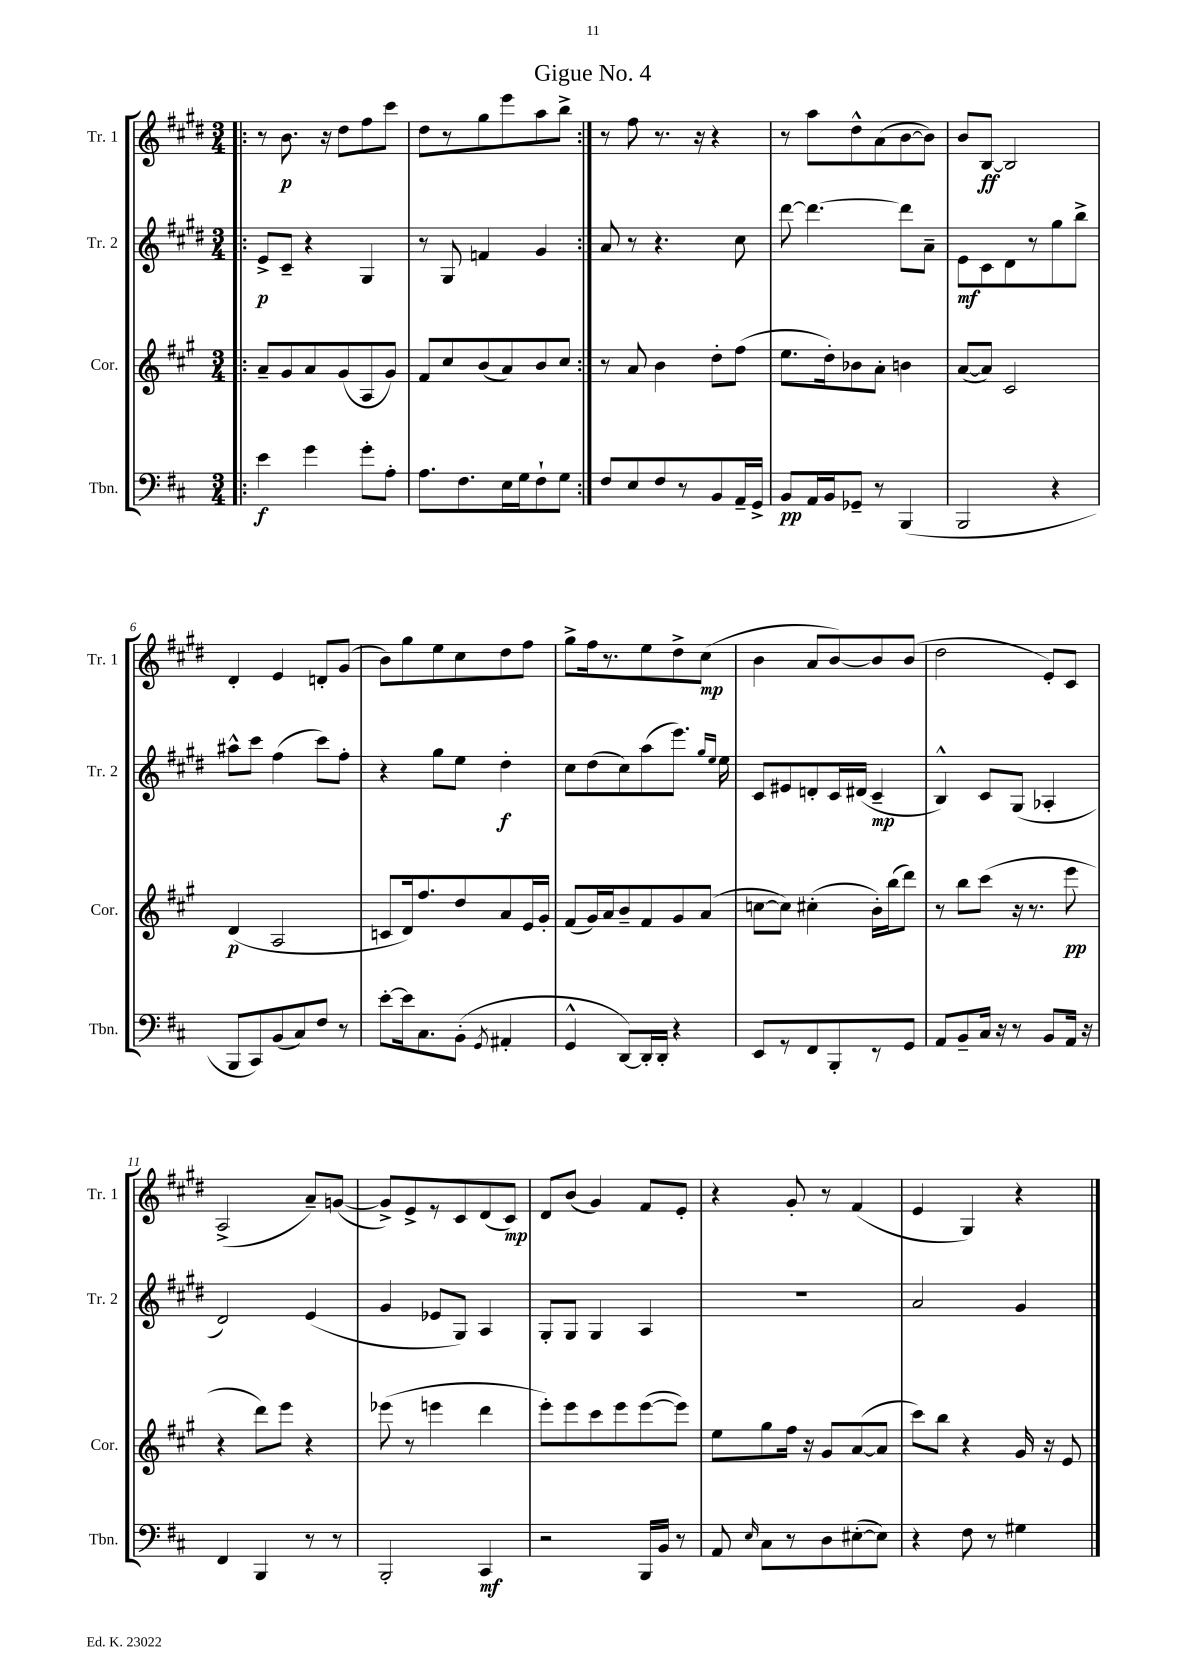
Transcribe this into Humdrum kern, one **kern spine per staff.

**kern	**dynam	**kern	**dynam	**kern	**dynam	**kern	**dynam
*part4	*part4	*part3	*part3	*part2	*part2	*part1	*part1
*staff4	*staff4	*staff3	*staff3	*staff2	*staff2	*staff1	*staff1
*I"Tbn.	*	*I"Cor.	*	*I"Tr. 2	*	*I"Tr. 1	*
*I'Tbn.	*	*I'Cor.	*	*I'Tr. 2	*	*I'Tr. 1	*
*clefF4	*	*clefG2	*	*clefG2	*	*clefG2	*
*k[f#c#]	*	*k[f#c#g#]	*	*k[f#c#g#d#]	*	*k[f#c#g#d#]	*
*M3/4	*	*M3/4	*	*M3/4	*	*M3/4	*
=1!|:	=1!|:	=1!|:	=1!|:	=1!|:	=1!|:	=1!|:	=1!|:
4e\	f	8a~/L	.	8e^/L	p	8r	.
.	.	8g#/	.	8c#~/J	.	8.b\	p
4g\	.	8a/	.	4r	.	.	.
.	.	.	.	.	.	16r	.
.	.	(8g#/	.	.	.	8dd#\L	.
8g'\L	.	8A/	.	4G#/	.	8ff#\	.
8A'\J	.	8g#/J)	.	.	.	8ccc#\J	.
=2	=2	=2	=2	=2	=2	=2	=2
8.A\L	.	8f#/L	.	8r	.	8dd#\L	.
.	.	8cc#/	.	8G#/	.	8r	.
8.F#\	.	.	.	.	.	.	.
.	.	(8b/	.	4fn/	.	8gg#\	.
16E\L	.	8a/)	.	.	.	8eee\	.
16G\J	.	.	.	.	.	.	.
8F#`\	.	8b/	.	4g#/	.	8aa\	.
8G\J	.	8cc#/J	.	.	.	8bb^\J	.
=3:|!	=3:|!	=3:|!	=3:|!	=3:|!	=3:|!	=3:|!	=3:|!
8F#/L	.	8r	.	8a/	.	8r	.
8E/	.	8a/	.	8r	.	8ff#\	.
8F#/	.	4b\	.	4.r	.	8.r	.
8r	.	.	.	.	.	.	.
.	.	.	.	.	.	16r	.
8BB/	.	8dd'\L	.	.	.	4r	.
16AA~/L	.	(8ff#\J	.	8cc#\	.	.	.
16GG^/JJ	.	.	.	.	.	.	.
=4	=4	=4	=4	=4	=4	=4	=4
8BB/L	pp	8.ee\L	.	[8ddd#\	.	8r	.
16AA/L	.	.	.	4.ddd#\_	.	8aa\L	.
16BB/J	.	16dd'\k)	.	.	.	.	.
8GG-X~/J	.	8b-X\	.	.	.	8dd#^^\	.
8r	.	8a'\J	.	.	.	(8a\	.
(4BBB/	.	4bn\	.	8ddd#\L]	.	[8b\	.
.	.	.	.	8a~\J	.	8b\J])	.
=5	=5	=5	=5	=5	=5	=5	=5
2BBB/	.	([8a/L	.	8e\L	mf	8b/L	.
.	.	8a/J])	.	8c#\	.	[8B/J	ff
.	.	2c#/	.	8d#\	.	2B/]	.
.	.	.	.	8r	.	.	.
4r	.	.	.	8gg#\	.	.	.
.	.	.	.	8bb^\J	.	.	.
!!LO:LB:g=z
=6	=6	=6	=6	=6	=6	=6	=6
8BBB/L	.	(4d/	p	8aa#X^^\L	.	4d#'/	.
8CC#/)	.	.	.	8ccc#\J	.	.	.
(8BB/	.	2A/	.	(4ff#\	.	4e/	.
8C#/)	.	.	.	.	.	.	.
8F#/J	.	.	.	8ccc#\L)	.	8dn'/L	.
8r	.	.	.	8ff#'\J	.	(8g#/J	.
=7	=7	=7	=7	=7	=7	=7	=7
[8e'\L	.	8cn/L	.	4r	.	8b\L)	.
16e\k]	.	16d/k)	.	.	.	8gg#\	.
8.C#\	.	8.ff#/	.	.	.	.	.
.	.	.	.	8gg#\L	.	8ee\	.
(8BB'\J	.	8dd/	.	8ee\J	.	8cc#\	.
8qGG/	.	.	.	.	.	.	.
4AA#X'/	.	8a/	.	4dd#'\	f	8dd#\	.
.	.	16e/L	.	.	.	8ff#\J	.
.	.	16g#'/JJ	.	.	.	.	.
=8	=8	=8	=8	=8	=8	=8	=8
4GG^^/	.	(8f#/L	.	8cc#\L	.	8gg#^\L	.
.	.	16g#/L)	.	(8dd#\	.	16ff#\k	.
.	.	16a/J	.	.	.	8.r	.
[8DD/L)	.	8b~/	.	8cc#\)	.	.	.
16DD'/L]	.	8f#/	.	(8aa\	.	8ee\	.
16DD'/JJ	.	.	.	.	.	.	.
4r	.	8g#/	.	8.eee\J)	.	8dd#^\	.
.	.	(8a/J	.	.	.	(8cc#\J	mp
.	.	.	.	16qqgg#/LL	.	.	.
.	.	.	.	16qqee/JJ	.	.	.
.	.	.	.	16ee\	.	.	.
=9	=9	=9	=9	=9	=9	=9	=9
8EE/L	.	[8ccn\L	.	8c#/L	.	4b\	.
8r	.	8cc\J])	.	8e#X/	.	.	.
8FF#/	.	(4cc#X'\	.	8dn'/	.	8a/L	.
8BBB'/	.	.	.	16c#/L	.	[8b/)	.
.	.	.	.	(16d#X/JJ	.	.	.
8r	.	16b'\LL)	.	4c#~/	mp	8b/]	.
.	.	(16bb\J	.	.	.	.	.
8GG/J	.	8ddd\J)	.	.	.	(8b/J	.
=10	=10	=10	=10	=10	=10	=10	=10
8AA/L	.	8r	.	4B^^/)	.	2dd#\	.
8BB~/	.	8bb\L	.	.	.	.	.
16C#/Jk	.	(8ccc#\J	.	8c#/L	.	.	.
16r	.	.	.	.	.	.	.
8r	.	16r	.	(8G#/J	.	.	.
.	.	8.r	.	.	.	.	.
8BB/L	.	.	.	4A-X'/	.	8e'/L)	.
16AA/Jk	.	8eee\	pp	.	.	8c#/J	.
16r	.	.	.	.	.	.	.
!!LO:LB:g=z
=11	=11	=11	=11	=11	=11	=11	=11
4FF#/	.	4r	.	2d#/)	.	(2A^/	.
4BBB/	.	8ddd\L)	.	.	.	.	.
.	.	8eee\J	.	.	.	.	.
8r	.	4r	.	(4e/	.	8a~/L)	.
8r	.	.	.	.	.	([8gn/J	.
=12	=12	=12	=12	=12	=12	=12	=12
2BBB'/	.	(8eee-X\	.	4g#/	.	8g^/L])	.
.	.	8r	.	.	.	8e^/	.
.	.	4eeen\	.	8e-X/L	.	8r	.
.	.	.	.	8G#/J)	.	8c#/	.
4CC#/	mf	4ddd\	.	4A/	.	(8d#/	.
.	.	.	.	.	.	8c#/J)	mp
=13	=13	=13	=13	=13	=13	=13	=13
2r	.	8eee'\L)	.	8G#'/L	.	8d#/L	.
.	.	8eee\	.	8G#/J	.	(8b/J	.
.	.	8ccc#\	.	4G#/	.	4g#/)	.
.	.	8eee\	.	.	.	.	.
16BBB/LL	.	([8eee\	.	4A/	.	8f#/L	.
16BB/JJ	.	.	.	.	.	.	.
8r	.	8eee\J])	.	.	.	8e'/J	.
=14	=14	=14	=14	=14	=14	=14	=14
8AA/	.	8ee\L	.	2.r	.	4r	.
16qqE/	.	.	.	.	.	.	.
8C#\L	.	8gg#\	.	.	.	.	.
8r	.	16ff#\Jk	.	.	.	8g#'/	.
.	.	16r	.	.	.	.	.
8D\	.	8g#/L	.	.	.	8r	.
([8E#X'\	.	([8a/	.	.	.	(4f#/	.
8E#\J])	.	8a/J]	.	.	.	.	.
=15	=15	=15	=15	=15	=15	=15	=15
4r	.	8ccc#\L)	.	2a/	.	4e/	.
.	.	8bb\J	.	.	.	.	.
8F#\	.	4r	.	.	.	4G#/)	.
8r	.	.	.	.	.	.	.
4G#X\	.	16g#/	.	4g#/	.	4r	.
.	.	16r	.	.	.	.	.
.	.	8e/	.	.	.	.	.
==	==	==	==	==	==	==	==
*-	*-	*-	*-	*-	*-	*-	*-
